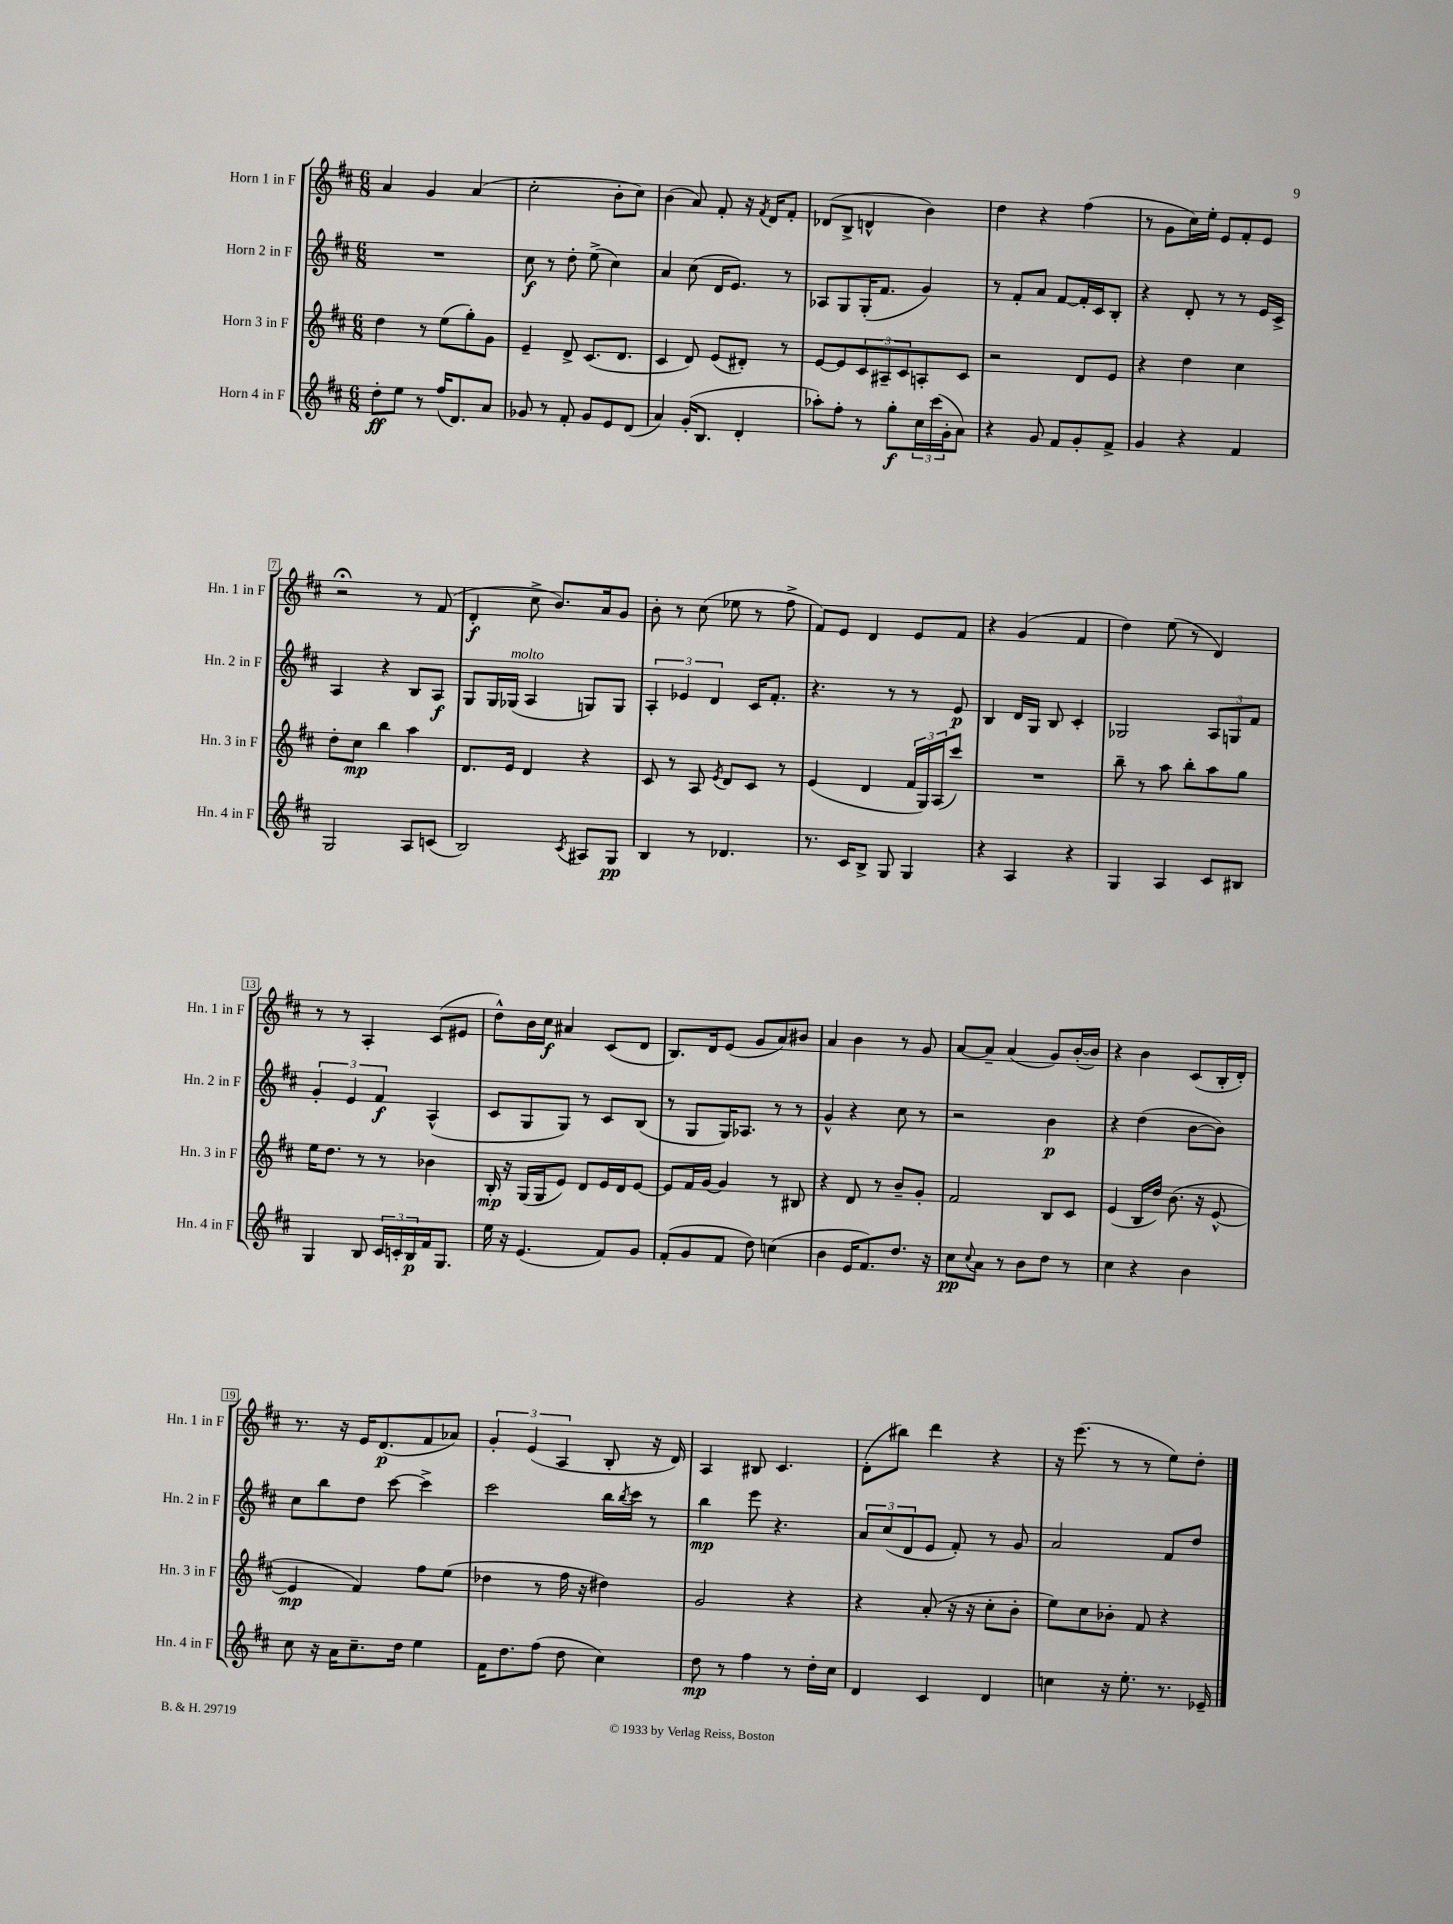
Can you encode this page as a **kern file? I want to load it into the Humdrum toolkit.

**kern	**dynam	**kern	**dynam	**kern	**dynam	**kern	**dynam
*part4	*part4	*part3	*part3	*part2	*part2	*part1	*part1
*staff4	*staff4	*staff3	*staff3	*staff2	*staff2	*staff1	*staff1
*I"Horn 4 in F	*	*I"Horn 3 in F	*	*I"Horn 2 in F	*	*I"Horn 1 in F	*
*I'Hn. 4 in F	*	*I'Hn. 3 in F	*	*I'Hn. 2 in F	*	*I'Hn. 1 in F	*
*clefG2	*	*clefG2	*	*clefG2	*	*clefG2	*
*k[f#c#]	*	*k[f#c#]	*	*k[f#c#]	*	*k[f#c#]	*
*M6/8	*	*M6/8	*	*M6/8	*	*M6/8	*
=1	=1	=1	=1	=1	=1	=1	=1
8dd'\L	ff	4dd\	.	2.r	.	4a/	.
8ee\J	.	.	.	.	.	.	.
8r	.	8r	.	.	.	4g/	.
(16ff#/KL	.	(8ee\L	.	.	.	.	.
8.d/)	.	.	.	.	.	.	.
.	.	8gg'\)	.	.	.	(4a/	.
8a/J	.	8g\J	.	.	.	.	.
=2	=2	=2	=2	=2	=2	=2	=2
8g-X/	.	4e~/	.	8cc#\	f	2cc#'\	.
8r	.	.	.	8r	.	.	.
8f#'/	.	8d^/	.	8dd'\	.	.	.
8g-/L	.	(8.c#/L	.	(8ee^\	.	.	.
8e/	.	.	.	4cc#\)	.	8b'\L	.
.	.	8.d/J	.	.	.	.	.
(8d/J	.	.	.	.	.	8cc#\J)	.
=3	=3	=3	=3	=3	=3	=3	=3
4a/)	.	4c#/	.	4a/	.	(4b\	.
(16g'/KL	.	8d/)	.	(8cc#\	.	8a/)	.
8.B/J	.	.	.	.	.	.	.
.	.	(8e/L	.	16d/KL	.	8f#'/	.
.	.	.	.	8.e/J)	.	.	.
4d'/	.	8d#X'/J)	.	.	.	16r	.
.	.	.	.	.	.	8qf#/	.
.	.	.	.	.	.	16d/KL	.
.	.	8r	.	8r	.	8f#'/J	.
=4	=4	=4	=4	=4	=4	=4	=4
8aa-X'\L)	.	[8e/L	.	8A-X/L	.	(8d-X/L	.
8ff#'\J	.	8e/]	.	8G/	.	8B^/J	.
8r	.	12c#/	.	(16G'/K	.	4dn^^/	.
.	.	.	.	8.f#/J	.	.	.
.	.	12A#X~/	.	.	.	.	.
8gg'\L	f	.	.	.	.	.	.
.	.	12c#/	.	.	.	.	.
24cc#\L	.	8An'/	.	4g/)	.	4b\)	.
(24ccc#\	.	.	.	.	.	.	.
24g'\J	.	.	.	.	.	.	.
8a\J)	.	8c#/J	.	.	.	.	.
=5	=5	=5	=5	=5	=5	=5	=5
4r	.	2r	.	8r	.	4dd\	.
.	.	.	.	8f#'/L	.	.	.
8g/	.	.	.	8a/J	.	4r	.
8f#/L	.	.	.	[8f#/L	.	.	.
8g'/	.	8d/L	.	16f#'/L]	.	(4ff#\	.
.	.	.	.	16c#/J	.	.	.
8f#^/J	.	8e/J	.	8B'/J	.	.	.
=6	=6	=6	=6	=6	=6	=6	=6
4g/	.	4r	.	4r	.	8r	.
.	.	.	.	.	.	8g\L	.
4r	.	4dd\	.	8d'/	.	16cc#\L)	.
.	.	.	.	.	.	16ee'\JJ	.
.	.	.	.	8r	.	8e/L	.
4f#/	.	4cc#\	.	8r	.	8f#'/	.
.	.	.	.	16e/LL	.	8e/J	.
.	.	.	.	16c#^/JJ	.	.	.
!!LO:LB:g=z
=7	=7	=7	=7	=7	=7	=7	=7
2G/	.	8dd'\L	.	4A/	.	2r;<	.
.	.	8cc#\J	mp	.	.	.	.
.	.	4bb\	.	4r	.	.	.
8A/L	.	4aa\	.	8B/L	.	8r	.
(8cn/J	.	.	.	8A/J	f	(8f#/	.
=8	=8	=8	=8	=8	=8	=8	=8
2B/)	.	8.d/L	.	8G/L	.	4d'/	f
.	.	.	.	16G/L	.	.	.
!	!	!	!	!LO:TX:a:i:t=molto	!	!	!
.	.	16e/Jk	.	(16G-X/JJ	.	.	.
.	.	4d/	.	4A/	.	8cc#^\	.
.	.	.	.	.	.	8.b/L)	.
8qc#/	.	.	.	.	.	.	.
8A#X/L	.	4r	.	8Gn/L)	.	.	.
.	.	.	.	.	.	16a/k	.
8G/J	pp	.	.	8G/J	.	8g/J	.
=9	=9	=9	=9	=9	=9	=9	=9
4B/	.	8c#/	.	6A'/	.	8b'\	.
.	.	8r	.	.	.	8r	.
.	.	.	.	6e-X/	.	.	.
8r	.	8A/	.	.	.	(8cc#\	.
.	.	.	.	6d/	.	.	.
.	.	8qe/	.	.	.	.	.
4.d-X/	.	8d/L	.	.	.	8ee-X\	.
.	.	8c#/J	.	16c#/KL	.	8r	.
.	.	.	.	8.f#'/J	.	.	.
.	.	8r	.	.	.	8ff#^\	.
=10	=10	=10	=10	=10	=10	=10	=10
8.r	.	(4e/	.	4.r	.	8f#/L)	.
.	.	.	.	.	.	8e/J	.
16c#/KL	.	.	.	.	.	.	.
8B^/J	.	4d/	.	.	.	4d/	.
8G/	.	.	.	8r	.	.	.
4G/	.	24f#/LL	.	8r	.	8e/L	.
.	.	24G/)	.	.	.	.	.
.	.	(24A/J	.	.	.	.	.
.	.	8ccc#/J)	.	8e/	p	8f#/J	.
=11	=11	=11	=11	=11	=11	=11	=11
4r	.	2.r	.	4B/	.	4r	.
4A/	.	.	.	16d/LL	.	(4g/	.
.	.	.	.	16G/JJ	.	.	.
.	.	.	.	8B/	.	.	.
4r	.	.	.	4c#'/	.	4f#/	.
=12	=12	=12	=12	=12	=12	=12	=12
4G/	.	8bb~\	.	2G-X/	.	4dd\)	.
.	.	8r	.	.	.	.	.
4A/	.	8aa\	.	.	.	(8ee\	.
.	.	8bb'\L	.	.	.	8r	.
8c#/L	.	8aa\	.	12A/L	.	4d/)	.
.	.	.	.	12Gn/	.	.	.
8B#X/J	.	8gg\J	.	.	.	.	.
.	.	.	.	12f#/J	.	.	.
!!LO:LB:g=z
=13	=13	=13	=13	=13	=13	=13	=13
4G/	.	16ee\KL	.	6g'/	.	8r	.
.	.	8.dd\J	.	.	.	.	.
.	.	.	.	.	.	8r	.
.	.	.	.	6e/	.	.	.
8B/	.	8r	.	.	.	4A'/	.
.	.	.	.	6f#/	f	.	.
24c#/LL	.	8r	.	.	.	.	.
24cn'/	.	.	.	.	.	.	.
24B/	p	.	.	.	.	.	.
16f#/J	.	4b-X\	.	(4A^^/	.	(8c#/L	.
8.G/J	.	.	.	.	.	.	.
.	.	.	.	.	.	8e#X/J	.
=14	=14	=14	=14	=14	=14	=14	=14
16ee\	.	16B'/	mp	8c#/L	.	8dd^^\L)	.
16r	.	16r	.	.	.	.	.
(4.e/	.	(16G/LL	.	8G/	.	16b\L	.
.	.	16G/J	.	.	.	16cc#\JJ	f
.	.	8e/J)	.	8G/J)	.	4a#X/	.
.	.	8d/L	.	8r	.	.	.
8f#/L)	.	16e/L	.	8c#/L	.	(8c#/L	.
.	.	16d/J	.	.	.	.	.
8g/J	.	[8e/J	.	(8B/J	.	8d/J	.
=15	=15	=15	=15	=15	=15	=15	=15
(8f#'/L	.	8e/L]	.	8r	.	8.B/L)	.
8g/	.	16f#/L	.	8G/L	.	.	.
.	.	[16g/JJ	.	.	.	16d/k	.
8f#/J	.	4g/]	.	16G/K)	.	(8e/J	.
.	.	.	.	8.A-X/J	.	.	.
8dd\)	.	.	.	.	.	8g/L	.
(4ccn\	.	8r	.	8r	.	8a/)	.
.	.	8B#X/	.	8r	.	8b#X/J	.
=16	=16	=16	=16	=16	=16	=16	=16
4b\	.	4r	.	4g^^/	.	4a/	.
16e/KL	.	8d/	.	4r	.	4b\	.
8.f#/)	.	.	.	.	.	.	.
.	.	8r	.	.	.	.	.
8.dd/J	.	8b~/L	.	8cc#\	.	8r	.
.	.	8g'/J	.	8r	.	8g/	.
16r	.	.	.	.	.	.	.
=17	=17	=17	=17	=17	=17	=17	=17
8cc#\L	pp	2f#/	.	2r	.	[8a/L	.
8qqcc#/	.	.	.	.	.	.	.
8a\J	.	.	.	.	.	8a~/J]	.
8r	.	.	.	.	.	(4a/	.
8b\L	.	.	.	.	.	.	.
8dd\J	.	8B/L	.	4b\	p	8g/L)	.
8r	.	8c#/J	.	.	.	([16b'/L	.
.	.	.	.	.	.	16b/JJ])	.
=18	=18	=18	=18	=18	=18	=18	=18
4cc#\	.	(4e/	.	4r	.	4r	.
4r	.	16B/LL	.	(4dd\	.	4b\	.
.	.	16dd/JJ)	.	.	.	.	.
.	.	(8.b\	.	.	.	.	.
4b\	.	.	.	[8b\L	.	(8c#/L	.
.	.	16r	.	.	.	.	.
.	.	[8e^^/	.	8b\J])	.	16B'/L	.
.	.	.	.	.	.	16d'/JJ)	.
!!LO:LB:g=z
=19	=19	=19	=19	=19	=19	=19	=19
8cc#\	.	4e/]	mp	8cc#\L	.	8.r	.
16r	.	.	.	8bb\	.	.	.
16a\KL	.	.	.	.	.	16r	.
8.cc#~\	.	4f#/)	.	8dd\J	.	16e/KL	.
.	.	.	.	.	.	(8.d/	p
.	.	.	.	[8ccc#\	.	.	.
16dd\Jk	.	.	.	.	.	.	.
4ee\	.	8ff#\L	.	4ccc#^\]	.	8f#/	.
.	.	(8ee\J	.	.	.	8a-X/J)	.
=20	=20	=20	=20	=20	=20	=20	=20
16f#\KL	.	4dd-X\	.	2ccc#\	.	6g'/	.
8.dd\	.	.	.	.	.	.	.
.	.	.	.	.	.	(6e/	.
(8ff#\J	.	8r	.	.	.	.	.
.	.	.	.	.	.	6A/	.
8dd\	.	16ff#\	.	.	.	.	.
.	.	16r	.	.	.	.	.
4cc#\)	.	4dd#X\)	.	16bb\LL	.	8B'/	.
.	.	.	.	8qbb/	.	.	.
.	.	.	.	16ccc#\JJ	.	.	.
.	.	.	.	8r	.	16r	.
.	.	.	.	.	.	16d/)	.
=21	=21	=21	=21	=21	=21	=21	=21
8dd\	mp	2g/	.	4bb\	mp	4A/	.
8r	.	.	.	.	.	.	.
4ff#\	.	.	.	8eee\	.	8B#X/	.
.	.	.	.	4.r	.	4.c#/	.
8r	.	4r	.	.	.	.	.
16dd'\LL	.	.	.	.	.	.	.
16cc#\JJ	.	.	.	.	.	.	.
=22	=22	=22	=22	=22	=22	=22	=22
4d/	.	4r	.	12a/L	.	(8d'\L	.
.	.	.	.	(12cc#/	.	.	.
.	.	.	.	.	.	8bb#X\J)	.
.	.	.	.	12d/	.	.	.
4c#/	.	(8a'/	.	8e/J	.	4ddd\	.
.	.	16r	.	8f#'/)	.	.	.
.	.	16r	.	.	.	.	.
4d/	.	8cc#'\L	.	8r	.	4r	.
.	.	8b'\J	.	8g/	.	.	.
=23	=23	=23	=23	=23	=23	=23	=23
4ccn\	.	8ee\L)	.	2a/	.	16r	.
.	.	.	.	.	.	(8.eee\	.
.	.	8cc#\	.	.	.	.	.
16r	.	8b-X'\J	.	.	.	8r	.
8.ee'\	.	.	.	.	.	.	.
.	.	8f#/	.	.	.	8r	.
8.r	.	4r	.	8f#/L	.	8ee\L)	.
.	.	.	.	8dd/J	.	8dd'\J	.
16e-X~/	.	.	.	.	.	.	.
==	==	==	==	==	==	==	==
*-	*-	*-	*-	*-	*-	*-	*-
